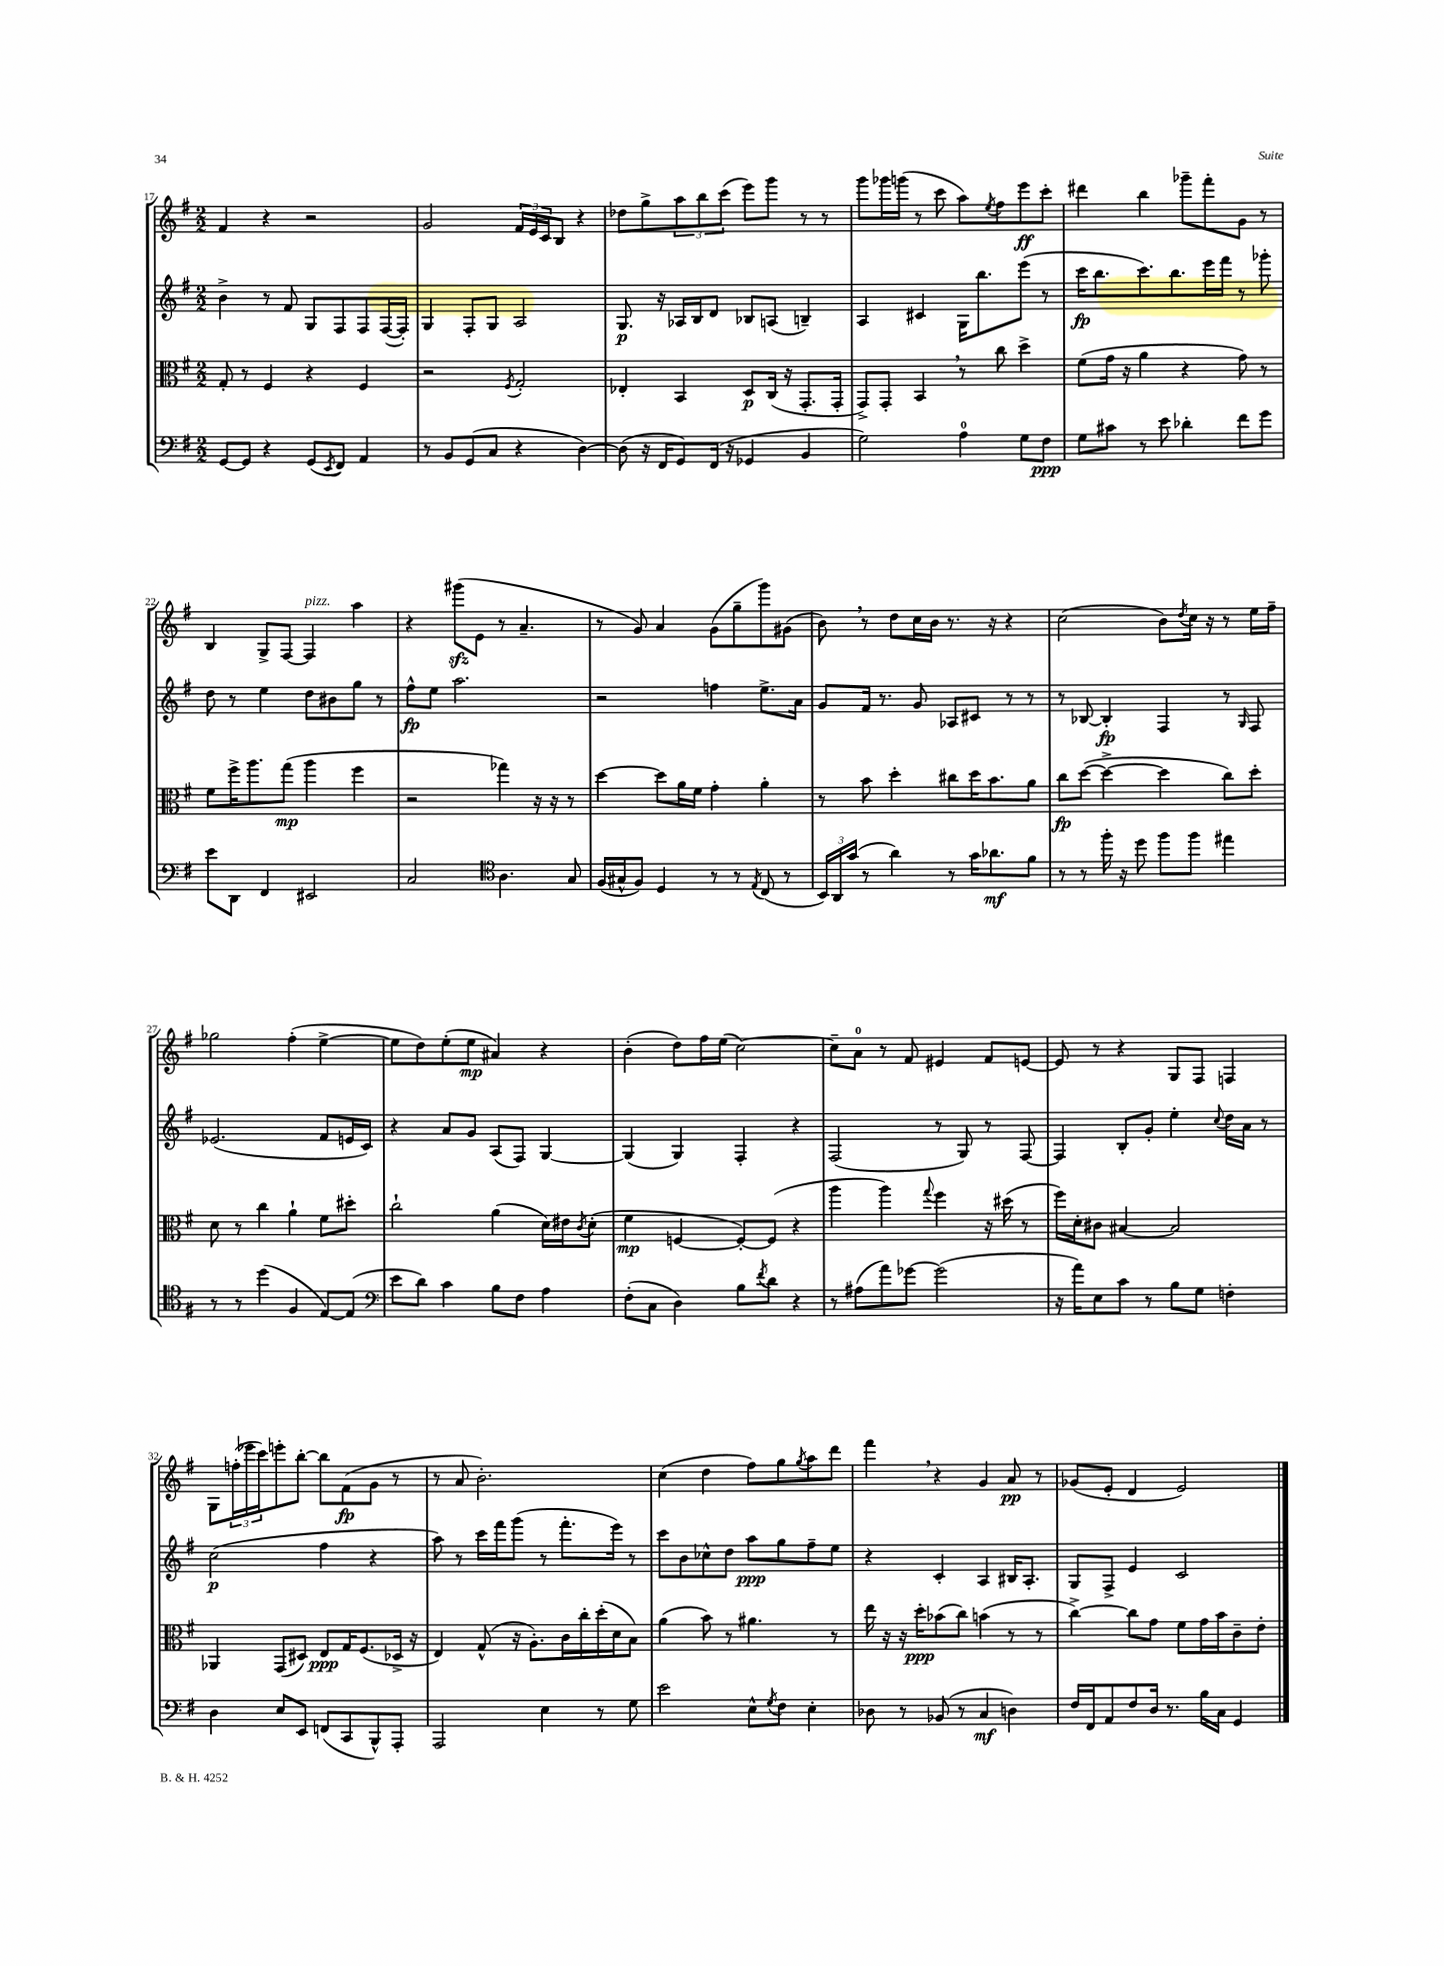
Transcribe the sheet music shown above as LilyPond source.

<<
\new StaffGroup <<
\new Staff = "s0" {
    \clef treble \key g \major \numericTimeSignature \time 2/2
    fis'4 r4 r2 |
    g'2 \tuplet 3/2 { fis'16 e'16 c'16 } b8 r4 |
    des''8 g''8-> \tuplet 3/2 { a''8 b''8 c'''8( } e'''8) g'''8 r8 r8 |
    g'''8 ges'''16 g'''16( r8 c'''8 a''8) \acciaccatura { e''8 } fis''8 e'''8\ff c'''8-. |
    dis'''4 b''4 ges'''8-- fis'''8-. g'8 r8 |
    b4 g8-> fis8~ fis4^\markup { \italic "pizz." } a''4 |
    r4 gis'''8\sfz( e'8 r8 a'4.-- |
    r8 g'8) a'4 g'8( g''8-- g'''8) gis'8( |
    b'8) \breathe r8 d''8 c''16 b'16 r8. r16 r4 |
    c''2( b'8) \acciaccatura { d''8 } c''16 r16 r8 e''16 fis''16-- |
    ges''2 fis''4-.( e''4~-> |
    e''8 d''8) e''8-.( e''8\mp ais'4) r4 |
    b'4-.( d''8) fis''16 e''16( c''2~) |
    c''8-- a'8-0 r8 fis'8 eis'4 fis'8 e'8~ |
    e'8 r8 r4 g8 fis8 f4 |
    g8 \tuplet 3/2 { f''16-.( ees'''16 c'''16) } e'''8-. b''8~-. b''8 fis'8\fp( g'8 r8 |
    r8 a'8 b'2.-.) |
    c''4( d''4 fis''8) g''8 \acciaccatura { g''8 } a''8 d'''8 |
    fis'''4 \breathe r4 g'4 a'8\pp r8 |
    ges'8( e'8-. d'4 e'2) \bar "|." |
}
\new Staff = "s1" {
    \clef treble \key g \major \numericTimeSignature \time 2/2
    b'4-> r8 fis'8 g8 fis8 fis8 fis16~( fis16-.) |
    g4 fis8-. g8 a2 |
    g8.\p r16 aes16 b16 d'8 bes8 a8( b4--) |
    a4 cis'4 g16 b''8. e'''8( r8 |
    c'''16\fp b''8. c'''8.) b''8. e'''16 fis'''16 r8 ges'''8-. |
    d''8 r8 e''4 d''8 bis'8 g''8 r8 |
    fis''8-^\fp e''8 a''2. |
    r2 f''4 e''8.-> a'16 |
    g'8 fis'16 r8. g'8 aes8 cis'8 r8 r8 |
    r8 bes8~ bes4-.\fp fis4 r8 \grace { g16 } fis8 |
    ees'2.( fis'8 e'16 c'16) |
    r4 a'8 g'8 a8( fis8) g4~ |
    g4( g4) fis4-. r4 |
    fis2( r8 g8) r8 fis8~ |
    fis4 b8-. g'8-. e''4-. \appoggiatura { c''8 } d''16 a'16 r8 |
    c''2\p( fis''4 r4 |
    a''8) r8 c'''16 fis'''16 g'''8( r8 fis'''8.-. e'''16) r8 |
    c'''8 b'8 ces''8-^ d''8 a''8\ppp g''8 fis''8-- e''8 |
    r4 c'4-. a4 bis16 a8.-. |
    g8 fis8-> e'4 c'2 \bar "|." |
}
\new Staff = "s2" {
    \clef alto \key g \major \numericTimeSignature \time 2/2
    g8-. r8 fis4 r4 fis4 |
    r2 \acciaccatura { fis8 } g2-. |
    ees4-. b,4 d8\p c16( r16 g,8.-. g,16-. |
    g,8->) g,8-. b,4 \breathe r8 c''8 d''4-> |
    fis'8( g'16 r16 a'4 r4 g'8) r8 |
    fis'8 fis''16-> a''8. g''8\mp( a''4 fis''4 |
    r2 ges''4) r16 r16 r8 |
    d''4~ d''8 a'16 fis'16 g'4-. a'4-. |
    r8 b'8 d''4-. cis''8 d''16 b'8. a'8 |
    c''8\fp d''8~( d''4~-> d''4 c''8) d''8-. |
    d'8 r8 c''4 a'4-! fis'8 dis''8-. |
    c''2-! a'4( d'16) eis'16 \acciaccatura { c'8 } d'8-.( |
    fis'4\mp f4~ f8~-.) f8( r4 |
    a''4 a''4) \appoggiatura { g''8 } fis''4 r16 dis''16( r8 |
    fis''16) d'16-. cis'8 bis4~ bis2 |
    aes,4 g,8( dis8) e8\ppp g16 fis8.( des16-> r16 |
    e4) g8-^( r16 a8.-.) c'16 c''16-. d''16-.( d'16 b8) |
    a'4( b'8) r8 ais'4. r8 |
    e''16 r16 r16 d''16-.\ppp bes'8( c''8) b'4( r8 r8 |
    c''4~->) c''8 g'8 fis'8 g'16 b'16 c'8-- e'8-. \bar "|." |
}
\new Staff = "s3" {
    \clef bass \key g \major \numericTimeSignature \time 2/2
    g,8~ g,8 r4 g,8( \acciaccatura { e,8 } fis,8) a,4 |
    r8 b,8 g,8( c8 r4 d4~) |
    d8( r16 fis,16 g,8) fis,16( r16 ges,4 b,4 |
    g2) a4-0 g8 fis8\ppp |
    g8 cis'8 r8 e'8 des'4-. fis'8 g'8 |
    e'8 d,8 fis,4 eis,2 |
    c2 \clef tenor a4. g8 |
    fis16( gis16-^ fis8) d4 r8 r8 \acciaccatura { e8 } c8( r8 |
    \tuplet 3/2 { b,16) a,16 g'16( } r8 a'4) r8 g'16 aes'8.\mf fis'8 |
    r8 r8 fis''16-. r16 d''8 fis''8 fis''8 eis''4 |
    r8 r8 d''4( fis4 e8~) e8( |
    \clef bass e'8 d'8) c'4 b8 fis8 a4 |
    fis8-.( c8 d4) b8 \acciaccatura { fis'8 } d'8 r4 |
    r8 ais8( a'8) ges'8~ ges'2( |
    r16 a'16) e8 c'8 r8 b8 g8 f4-. |
    d4 e8 e,8 f,8( c,8 b,,8-^) a,,8-. |
    a,,2 e4 r8 g8 |
    e'2 e8-^ \acciaccatura { g8 } fis8 e4-. |
    des8 r8 bes,8( r8 c4\mf d4) |
    fis16 fis,16 a,8 fis8 d16 r8. b16 c16 g,4 \bar "|." |
}
>>
>>
\layout { \context { \Score currentBarNumber = #17 } }
